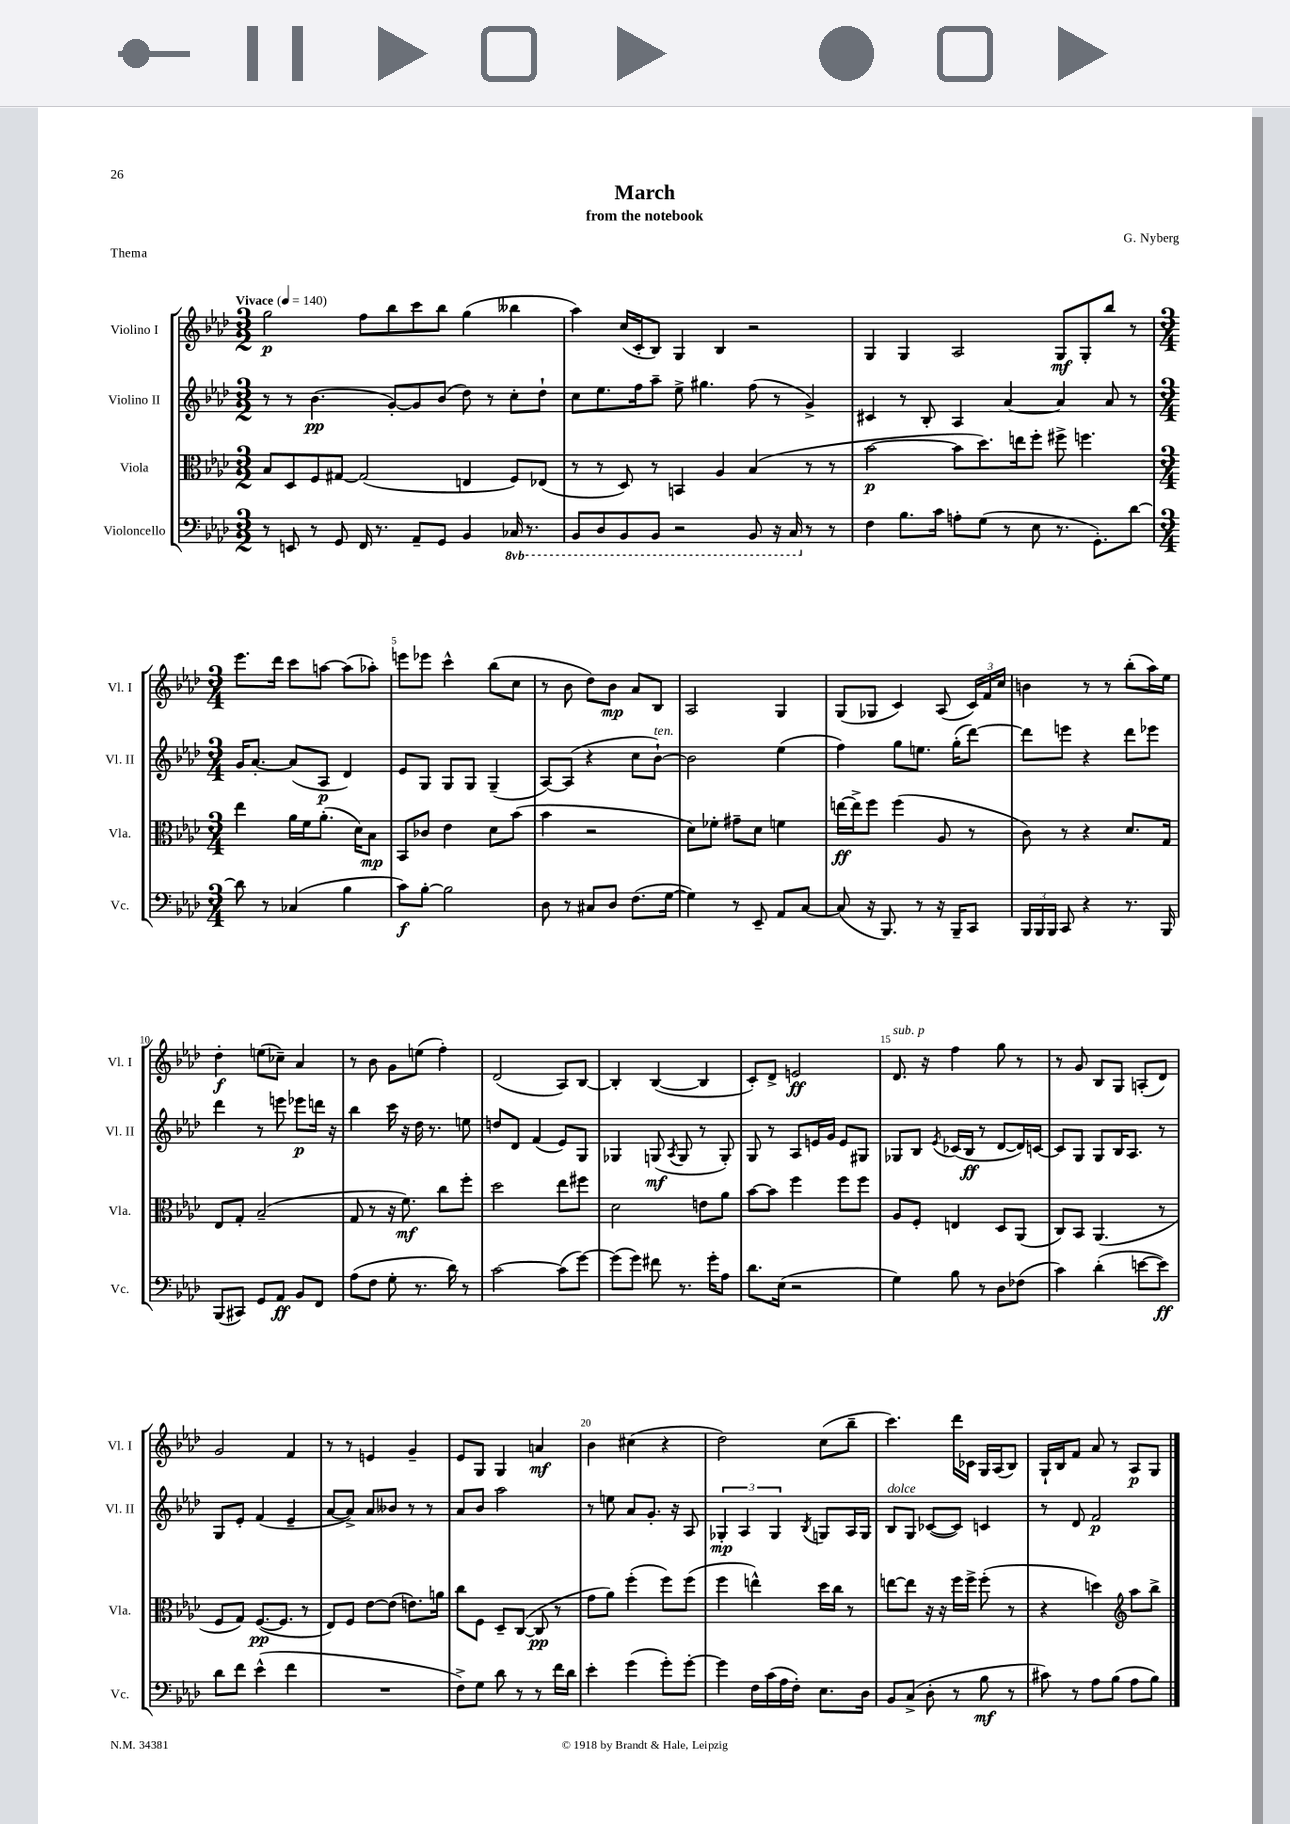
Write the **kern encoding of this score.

**kern	**kern	**kern	**kern
*staff4	*staff3	*staff2	*staff1
*clefF4	*clefC3	*clefG2	*clefG2
*k[b-e-a-d-]	*k[b-e-a-d-]	*k[b-e-a-d-]	*k[b-e-a-d-]
*M3/2	*M3/2	*M3/2	*M3/2
*MM140	*MM140	*MM140	*MM140
8r	8B-	8r	2gg
8EE	8D-	8r	.
8r	8F	(4.b-	.
8GG	[8G#	.	.
16FF	(2G#]	.	8ff
8.r	.	.	.
.	.	[8g')	8bb-
8AA-~	.	8g]	8ccc
8GG	.	(8b-	8bb-
4BB-	4E	8dd-)	(4gg
.	.	8r	.
16CC-	8F)	8cc'	4bb--
8.r	.	.	.
.	(8E-	8dd-`	.
=	=	=	=
8BBB-	8r	8cc	4aa-)
8DD-	8r	8.ee-	.
8BBB-	8D-)	.	(16cc
.	.	16ff	16c'
8BBB-	8r	8aa-~	8B-)
2r	4BB	8ee-^	4G
.	.	4.gg#	.
.	4A-	.	4B-
8BBB-	(4B-	(8ff	2r
16r	.	8r	.
16CC	.	.	.
8r	8r	4g^)	.
8r	8r	.	.
=	=	=	=
4F	[2b-	4c#	4G
8.B-	.	8r	4G
.	.	8B-'	.
16c	.	.	.
8A'	8b-]	4A-	2A-
(8G	8.dd-)	.	.
8r	.	[4a-	.
.	16ee	.	.
8E-	8ff'	.	.
8.r	8ff#^	4a-]	8G
.	4.ff	.	8G'
8.GG')	.	.	.
.	.	8a-	8bb-
[8d-	.	8r	8r
=	=	=	=
*M3/4	*M3/4	*M3/4	*M3/4
8d-]	4ee-	16g	8.eee-
.	.	[8.a-'	.
8r	.	.	.
.	.	.	16ddd-
(4C-	16a-	(8a-]	8ccc
.	16f	.	.
.	(8.a-'	8A-	[8aa
4B-	.	4d-)	(8aa]
.	16d-)	.	.
.	8B-	.	8aa-')
=	=	=	=
8c)	8BB-	8e-	8eee
[8B-'	8c-	8G	8eee-
2B-]	4e-	8G	4ccc^^
.	.	8G	.
.	8d-	(4G~	(8bb-
.	(8b-	.	8cc
=	=	=	=
8D-	4b-	[8A-)	8r
8r	.	(8A-]	8b-
8C#	2r	4r	8dd-)
8D-	.	.	8b-
(8.F	.	8cc	8a-
.	.	[8b-`)	8B-
[16G	.	.	.
=	=	=	=
4G])	8d-)	2b-]	2A-
.	8f-'	.	.
8r	8g#~	.	.
8EE-~	8d-	.	.
8AA-	4f	(4ee-	4G
[8C	.	.	.
=	=	=	=
(8C]	[16ee	4ff)	(8G
.	16ee^]	.	.
16r	8ff	.	8G-
8.BBB-)	.	.	.
.	(4ff	8gg	4c)
8r	.	8.ee	.
16r	8A-	.	(8A-
16BBB-~	.	(16gg'	.
8CC	8r	[8ddd-)	24c)
.	.	.	24f
.	.	.	24cc
=	=	=	=
24BBB-	8c)	8ddd-]	4b
24BBB-	.	.	.
24BBB-	.	.	.
8CC	8r	8eee	.
4r	4r	4r	8r
.	.	.	8r
8.r	8.d-	8ddd-	(8bb-'
.	.	8eee-	16aa-)
16BBB-	16G	.	16ee-
=	=	=	=
(8BBB-	8E-	4ddd-	4dd-'
8CC#)	8G'	.	.
8GG	(2B-~	8r	(8ee
8AA-	.	8eee	8cc-~)
8BB-	.	8eee-	4a-
8FF	.	16ddd	.
.	.	16r	.
=	=	=	=
(8A-	8G	4bb-	8r
8F	8r	.	8b-
8G'	16r	16ccc	8g
.	8.f)	16r	.
8.r	.	16dd-	(8ee
.	.	8.r	.
.	8cc	.	4ff')
16d-)	.	.	.
8r	8ff'	8ee	.
=	=	=	=
[2c	2dd-	8dd	(2d-
.	.	8d-	.
.	.	(4f	.
(8c]	8ee-	8e-)	8A-)
[8g)	8ff#	8G	[8B-
=	=	=	=
(8g]	2d-	4G-	4B-']
8g)	.	.	.
8f#	.	(8G	([4B-
.	.	8qA-	.
8.r	.	8G	.
.	8e	8r	4B-]
16g'	.	.	.
8A-	8a-	8G')	.
=	=	=	=
8.d-	[8b-	8G	8c')
.	8b-]	8r	8d-^
(16E-	.	.	.
2r	4ff	8A-	2e
.	.	16e	.
.	.	16g	.
.	8ff	8e	.
.	8ff	8G#	.
=	=	=	=
4G)	8A-	8G-	8.d-
.	8F'	8B-	.
.	.	.	16r
.	.	8qe-	.
8B-	4E	(16c-	4ff
.	.	16B-	.
8r	.	8r	.
8D-	8D-	[8d-	8gg
(8F-	(8AA-	16d-])	8r
.	.	[16c	.
=	=	=	=
4c)	8C)	8c]	8r
.	8BB-	8G	8g
(4d-'	(4.AA-	8G	8B-
.	.	16B-	8G
.	.	8.A-	.
[8e	.	.	(8A'
8e])	8r	8r	8d-)
=	=	=	=
8d-	8F	8G	2g
8f	8G)	8e-'	.
(4e-^^	([8.F	(4f	.
.	8.F]	.	.
4f	.	4e-~	4f
.	8r	.	.
=	=	=	=
2.r	8E-)	[8a-	8r
.	8F	8a-^])	8r
.	[8e-	8a-	4e
.	(8e-]	8b--	.
.	8.e)	8r	4g~
.	.	8r	.
.	16a	.	.
=	=	=	=
8F^)	8cc	8a-	8e-
8G	8F	8b-	8G
8d-	8D-~	2aa-	4G
8r	([8C	.	.
8r	8C]	.	4a
16f	8r	.	.
16d-	.	.	.
=	=	=	=
4e-'	8g	8r	4b-
.	8a-)	8ee	.
(4g	(4ff'	8a-	(4cc#
.	.	8.g'	.
8g')	8ff)	.	4r
.	.	16r	.
[8g'	(8ff	8A-	.
=	=	=	=
4g]	4ff	6G-'	2dd-)
.	.	6A-	.
16F	4ee^^)	.	.
(16c	.	.	.
.	.	6G-	.
16A-	.	.	.
16F')	.	.	.
.	.	8qB-	.
8.E-	16dd-	8G	(8cc
.	16cc	.	.
.	8r	16A-	8bb-~
16D-	.	16G	.
=	=	=	=
8BB-	[8ee	8B-	4.ccc)
(8C^	8ee]	8G	.
8D-'	16r	([8c-	.
.	16r	.	.
8r	16ff	8c-])	16ddd-
.	16ff^	.	16c-
8B-	(8ff'	4c	16G
.	.	.	(16A-
8r	8r	.	8B-)
=	=	=	=
8c#)	4r	8r	16G`
.	.	.	16B-
8r	.	8d-	8f
8A-	4dd)	2f	8a-
(8B-	.	.	8r
*	*clefG2	*	*
8A-	8aa-	.	8A-
8B-)	8bb-^	.	8G
==	==	==	==
*-	*-	*-	*-
